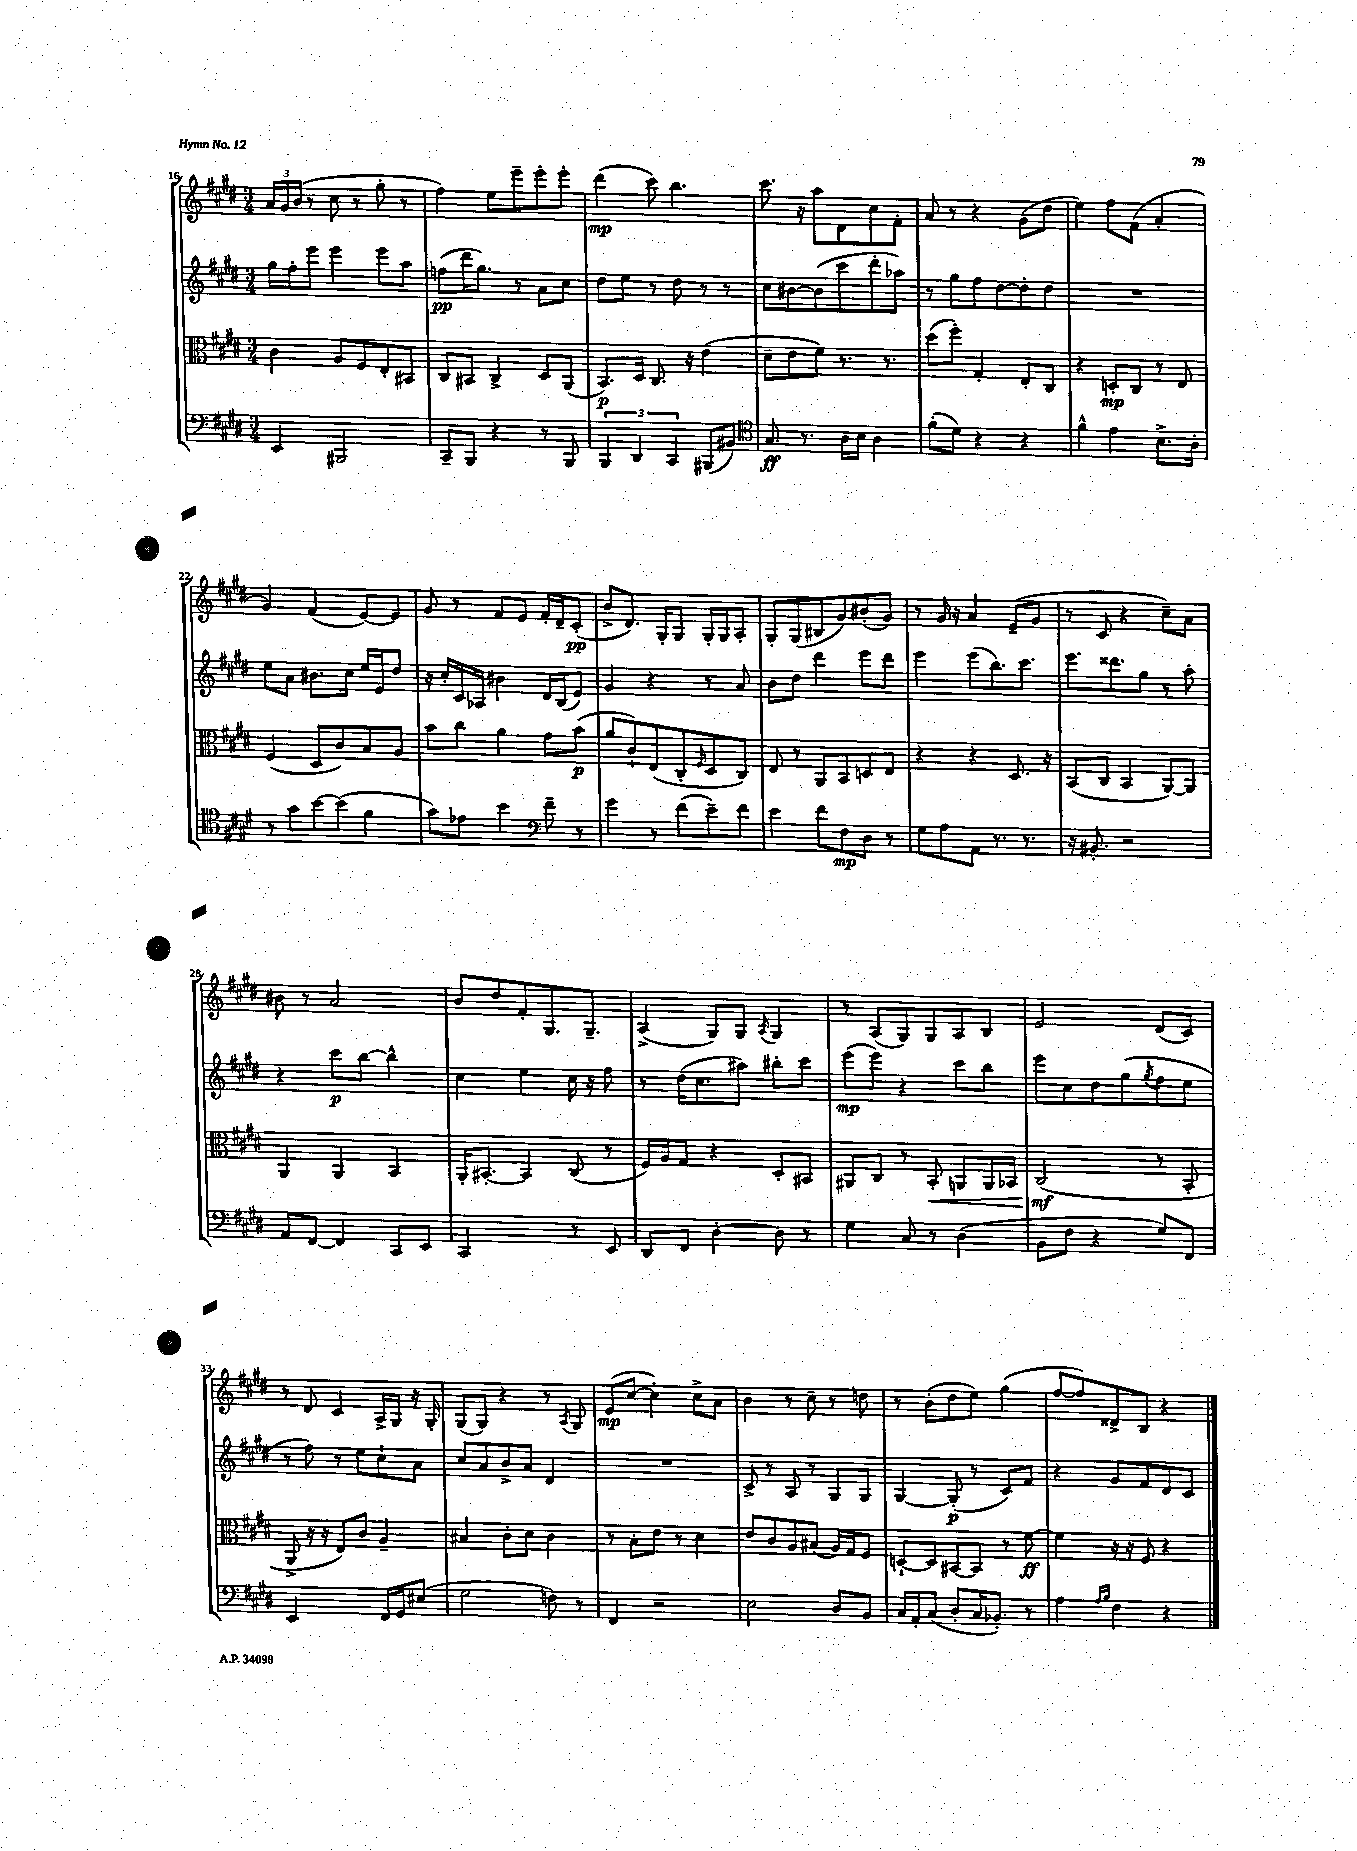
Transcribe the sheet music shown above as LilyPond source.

<<
\new StaffGroup <<
\new Staff = "s0" {
    \clef treble \key e \major \numericTimeSignature \time 3/4
    \tuplet 3/2 { a'16 gis'16 b'16( } r8 cis''8 r8 gis''8-. r8 |
    fis''4) e''8 e'''8-- e'''8-. e'''8-. |
    dis'''4\mp( cis'''8) b''4. |
    cis'''8. r16 a''8 dis'8 cis''8 fis'8-. |
    a'8 r8 r4 gis'8( dis''8 |
    e''4) fis''8 fis'8( a'4-. |
    gis'4) fis'4( e'8~) e'8 |
    gis'8 r8 fis'8 e'8 fis'16-. dis'16-- cis'8-.\pp( |
    b'8-> dis'8.) gis16-. gis8 gis16-. gis16 a8-. |
    gis8-. gis8( bis8 gis'8) bis'8-.( gis'8) |
    r8 gis'16 r16 a'4 e'8--( gis'8 |
    r8 cis'8 r4 cis''8--) a'8 |
    bis'8 r8 a'2 |
    b'8 dis''8 fis'8-. gis8. gis8.-- |
    a4->( gis8) gis8 \acciaccatura { a8 } gis4 |
    r8 a8( gis8) gis8 a8 b8 |
    e'2 dis'8( cis'8) |
    r8 dis'8 cis'4 a16-> gis16 r16 gis16-. |
    gis8( gis8) r4 r8 \acciaccatura { a8 } gis8 |
    e'8\mp( cis''8~ cis''4-.) cis''8-> a'8 |
    b'4 r8 cis''8-- r8 d''8 |
    r8 b'8-.( dis''8 e''8) gis''4( |
    fis''8~ fis''8) disis'8-> b8 r4 \bar "|." |
}
\new Staff = "s1" {
    \clef treble \key e \major \numericTimeSignature \time 3/4
    gis''16 fis''16-. e'''8 e'''4 e'''8 a''8 |
    f''8\pp( dis'''16 gis''8.) r8 a'8 cis''8 |
    dis''8 e''8 r8 dis''8 r8 r8 |
    cis''8 bis'8~ bis'8( cis'''8 dis'''8-. aes''8) |
    r8 gis''8 fis''8 dis''8~ dis''8-. dis''8 |
    R2. |
    e''8 a'8 bis'8. cis''16 e''16 e'16 dis''8 |
    r16 cis''16-. cis'16 aes16 bis'4 dis'16 b16( e'8) |
    gis'4 r4 r8 a'8 |
    b'8 dis''8 dis'''4 e'''8 dis'''8 |
    e'''4 e'''8( b''8.) cis'''8. |
    e'''8. disis'''8. gis''8 r8 a''8-. |
    r4 cis'''8\p b''8~ b''4-^ |
    cis''4 e''4 cis''16 r16 fis''8 |
    r8 dis''16( cis''8. ais''8) bis''8-. cis'''8 |
    e'''8\mp( e'''8) r4 cis'''8 b''8 |
    e'''8 cis''8 dis''8 gis''8( \acciaccatura { gis''8 } fis''8 e''8 |
    r8 fis''8) r8 e''8 cis''8-! a'8 |
    cis''8 a'8 b'8-> a'8 dis'4 |
    R2. |
    cis'8-> r8 a8 r8 gis8 gis8 |
    gis4~ gis8-.\p( r8 cis'8) fis'8 |
    r4 gis'8 fis'8 dis'8 cis'8 \bar "|." |
}
\new Staff = "s2" {
    \clef alto \key e \major \numericTimeSignature \time 3/4
    cis'4 a8 fis8 e8-. bis,8 |
    cis8 bis,8 cis4-> dis8 a,8( |
    b,8.\p) dis16 cis8. r16 e'4( |
    dis'8-- e'8 fis'8) r8. r8. |
    dis''8( fis''8-.) gis4-. e8-. cis8 |
    r4 d8-.\mp cis8 r8 e8 |
    fis4( dis8 cis'8) b8 a8 |
    b'8 cis''8 a'4 gis'8 b'8\p( |
    a'8 cis'8-!) e8( cis8-. \grace { fis16 } dis8 cis8) |
    e8 r8 a,8 b,8 d8 e8 |
    r4 r4 dis8. r16 |
    b,8( cis8 b,4 a,8~) a,8 |
    a,4 a,4 b,4 |
    a,16-. bis,8.~-. bis,4 cis8( r8 |
    fis16) a16 gis8 r4 dis8-. bis,8 |
    ais,8 cis8 r8 b,8-.\< a,8 a,16 bes,16 |
    cis2\mf\!( r8 b,8-. |
    a,8-> r16 r16 e8) cis'8 a4-- |
    bis4 cis'8-. dis'8 cis'4 |
    r8 b8-. e'8 r8 dis'4 |
    e'8 cis'8 a8 bis8( a16) gis16 fis8 |
    d8~-! d8 bis,8~ bis,8 r8 fis'8~\ff |
    fis'4 r16 r16 fis8 r4 \bar "|." |
}
\new Staff = "s3" {
    \clef bass \key e \major \numericTimeSignature \time 3/4
    e,4 bis,,2 |
    cis,8-- b,,8 r4 r8 b,,8 |
    \tuplet 3/2 { b,,4 dis,4 cis,4 } bis,,8( bis,8) |
    \clef tenor gis8.\ff r8. a16 b16 a4 |
    fis'8-.( dis'8) r4 r4 |
    fis'4-^ e'4 b8.-> a16-. |
    r8 gis'8 b'8~ b'8( fis'4 |
    gis'8) ees'8 b'4 \clef bass fis'8-- r8 |
    gis'4 r8 fis'8( e'8--) fis'8 |
    e'4 fis'8 fis8\mp dis8 r8 |
    gis8 a8 a,8 r8. r8. |
    r16 bis,8.-. r2 |
    a,8 fis,8~ fis,4 cis,8 e,8 |
    cis,2 r8 e,8 |
    dis,8 fis,8 dis4~-. dis8 r8 |
    gis4 cis8 r8 dis4( |
    b,8 fis8 r4 gis8) fis,8 |
    e,2 fis,16 gis,16 eis8( |
    gis2 f8) r8 |
    fis,4 r2 |
    e2 dis8 b,8 |
    cis16 a,16-. cis8( dis8-. cis16 bes,8.-.) r8 |
    a4 \grace { a16 b16 } fis4 r4 \bar "|." |
}
>>
>>
\layout { \context { \Score currentBarNumber = #16 } }
